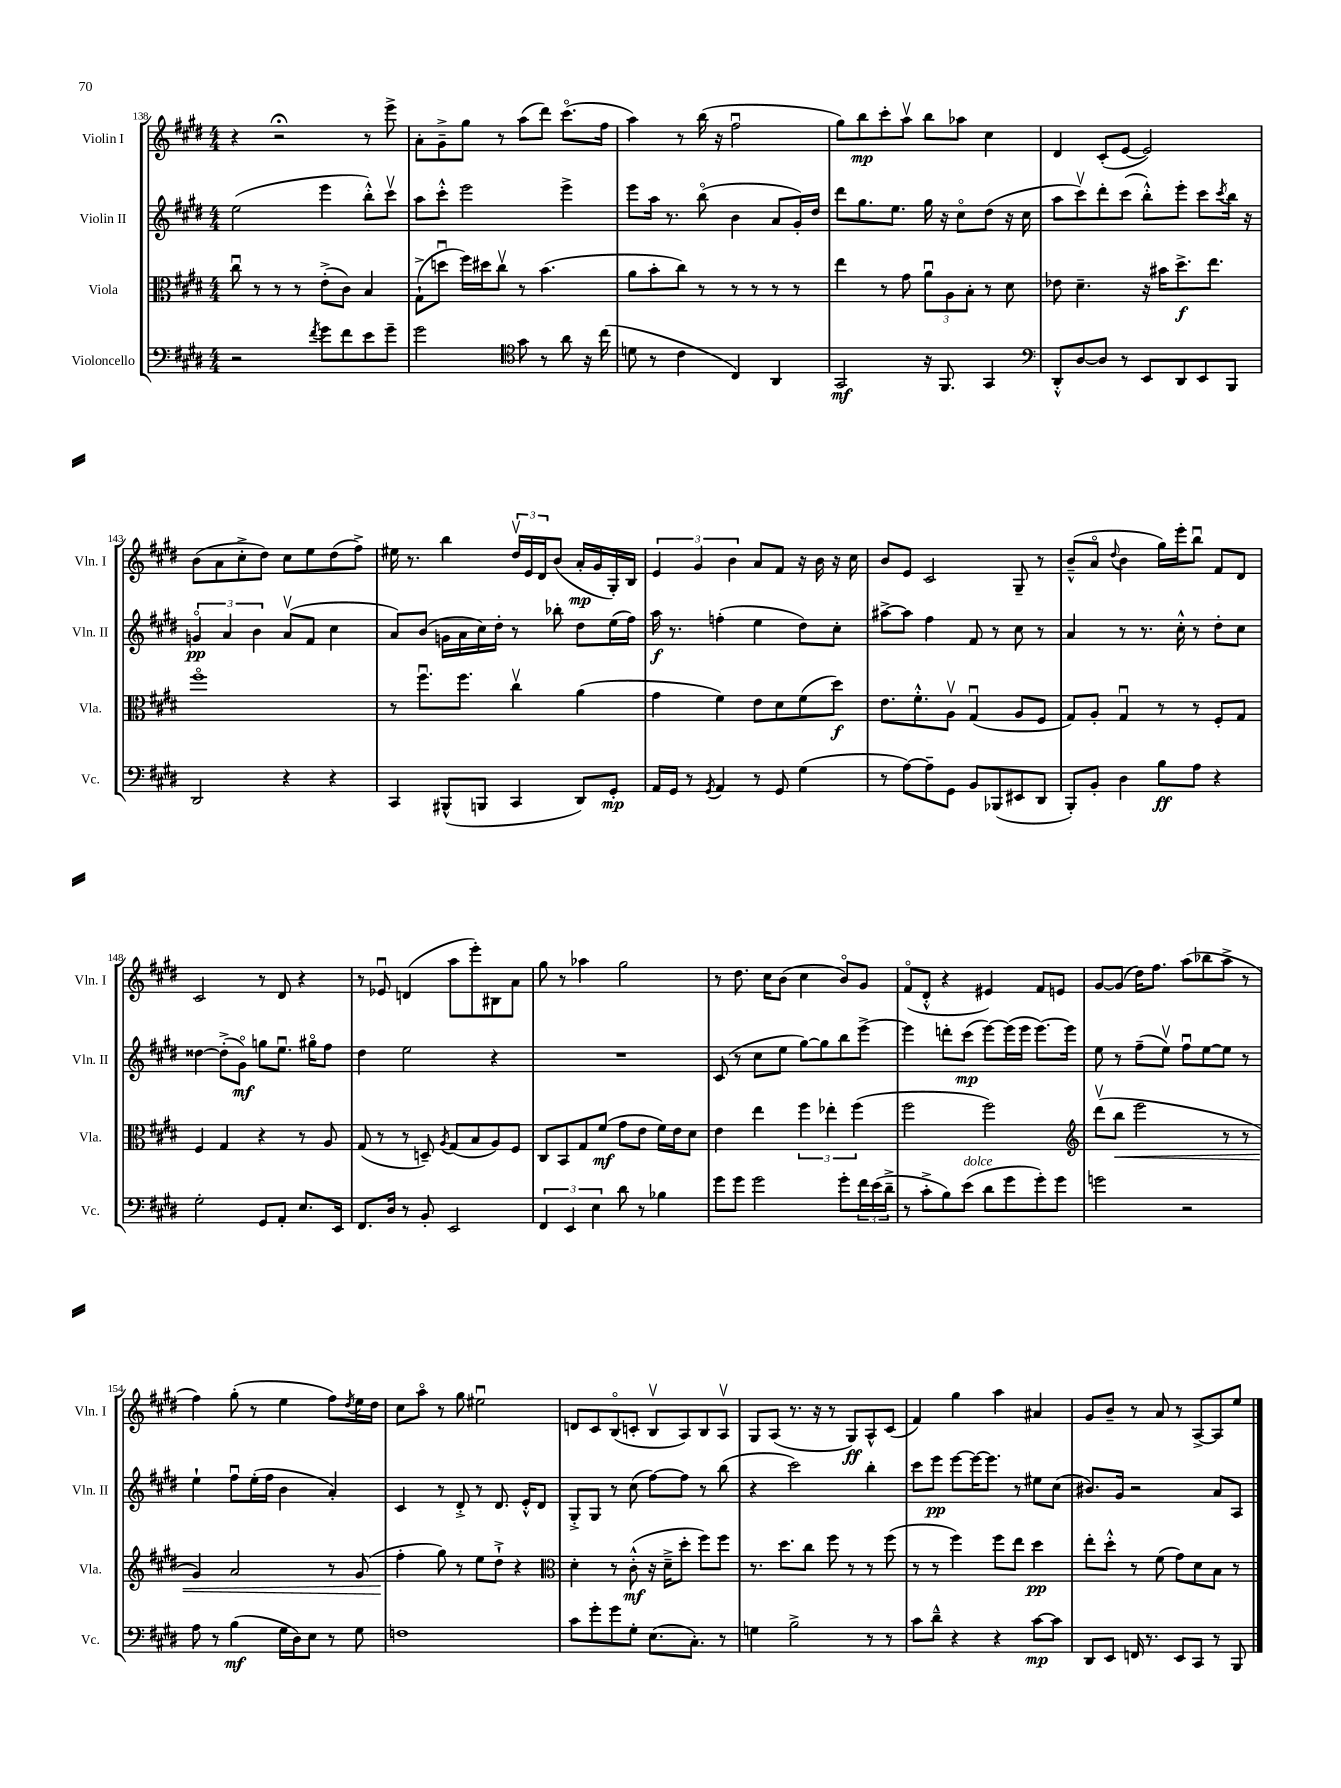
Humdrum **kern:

**kern	**dynam	**kern	**dynam	**kern	**dynam	**kern	**dynam
*part4	*part4	*part3	*part3	*part2	*part2	*part1	*part1
*staff4	*staff4	*staff3	*staff3	*staff2	*staff2	*staff1	*staff1
*I"Violoncello	*	*I"Viola	*	*I"Violin II	*	*I"Violin I	*
*I'Vc.	*	*I'Vla.	*	*I'Vln. II	*	*I'Vln. I	*
*clefF4	*	*clefC3	*	*clefG2	*	*clefG2	*
*k[f#c#g#d#]	*	*k[f#c#g#d#]	*	*k[f#c#g#d#]	*	*k[f#c#g#d#]	*
*M4/4	*	*M4/4	*	*M4/4	*	*M4/4	*
=138	=138	=138	=138	=138	=138	=138	=138
2r	.	8cc#u\	.	(2ee\	.	4r	.
.	.	8r	.	.	.	.	.
.	.	8r	.	.	.	2r;<	.
.	.	8r	.	.	.	.	.
8qf#/	.	.	.	.	.	.	.
8g#\L	.	(8e'^\L	.	4eee\	.	.	.
8f#\	.	8c#\J)	.	.	.	.	.
8e\	.	4B/	.	8bb'^^\L)	.	8r	.
8g#~\J	.	.	.	8ccc#v\J	.	8eee^\	.
=139	=139	=139	=139	=139	=139	=139	=139
2g#\	.	(8G#`^\L	.	8aa\L	.	8a'\L	.
.	.	8ddnu\J	.	8ccc#'^^\J	.	8g#~^\	.
.	.	16ff#\LL)	.	2eee\	.	8gg#\J	.
.	.	16dd#X\J	.	.	.	.	.
.	.	8cc#v\J	.	.	.	8r	.
*clefC4	*	*	*	*	*	*	*
8g#\	.	8r	.	.	.	(8aa\L	.
8r	.	(4.b\	.	.	.	8ddd#\J)	.
8a\	.	.	.	4eee^\	.	(8.ccc#\L	.
16r	.	.	.	.	.	.	.
(16cc#\	.	.	.	.	.	16ff#\Jk	.
=140	=140	=140	=140	=140	=140	=140	=140
8dn\	.	8a\L	.	8eee\L	.	4aa\)	.
8r	.	8b'\	.	16aa\Jk	.	.	.
.	.	.	.	8.r	.	.	.
4c#\	.	8cc#\J)	.	.	.	8r	.
.	.	8r	.	(8bb\	.	(16bb\	.
.	.	.	.	.	.	16r	.
4C#/)	.	8r	.	4b\	.	2ff#u\	.
.	.	8r	.	.	.	.	.
4AA/	.	8r	.	8a/L	.	.	.
.	.	8r	.	16g#'/L)	.	.	.
.	.	.	.	16dd#/JJ	.	.	.
=141	=141	=141	=141	=141	=141	=141	=141
2GG#/	mf	4ee\	.	8ddd#\L	.	8gg#\L)	.
.	.	.	.	8.gg#\	.	8bb\	mp
.	.	8r	.	.	.	8ccc#'\	.
.	.	.	.	8.ee\J	.	.	.
.	.	8g#\	.	.	.	8aav\J	.
16r	.	12au\L	.	16gg#\	.	8bb\L	.
8.FF#/	.	.	.	16r	.	.	.
.	.	12A\	.	.	.	.	.
.	.	.	.	8cc#\L	.	8aa-X\J	.
.	.	12B'\J	.	.	.	.	.
4GG#/	.	8r	.	(8dd#\J	.	4cc#\	.
.	.	8d#\	.	16r	.	.	.
.	.	.	.	16cc#\	.	.	.
=142	=142	=142	=142	=142	=142	=142	=142
*clefF4	*	*	*	*	*	*	*
8DD#'^^/L	.	8e-X\	.	8aa\L	.	4d#/	.
[8D#/	.	4.d#~\	.	8ccc#v\)	.	.	.
8D#/J]	.	.	.	8ddd#'\	.	(8c#'/L	.
8r	.	.	.	(8ccc#\J	.	[8e/J	.
8EE/L	.	16r	.	8bb'^^\L)	.	2e/])	.
.	.	16b#X\KL	.	.	.	.	.
8DD#/	.	8.dd#^\	f	8eee'\J	.	.	.
8EE/	.	.	.	8ccc#\L	.	.	.
.	.	8.ee\J	.	.	.	.	.
.	.	.	.	8qccc#/	.	.	.
8BBB/J	.	.	.	16bb\Jk	.	.	.
.	.	.	.	16r	.	.	.
!!LO:LB:g=z
=143	=143	=143	=143	=143	=143	=143	=143
2DD#/	.	1ff#	.	6gn/	pp	(8b\L	.
.	.	.	.	.	.	8a\	.
.	.	.	.	6a/	.	.	.
.	.	.	.	.	.	8cc#'^\	.
.	.	.	.	6b\	.	.	.
.	.	.	.	.	.	8dd#\J)	.
4r	.	.	.	(8av/L	.	8cc#\L	.
.	.	.	.	8f#/J	.	8ee\	.
4r	.	.	.	4cc#\	.	(8dd#\	.
.	.	.	.	.	.	8ff#^\J)	.
=144	=144	=144	=144	=144	=144	=144	=144
4CC#/	.	8r	.	8a/L)	.	16ee#X\	.
.	.	.	.	.	.	8.r	.
.	.	8.ff#u\L	.	(8b/J	.	.	.
(8BBB#X^^/L	.	.	.	16gn\LL	.	4bb\	.
.	.	8.ff#\J	.	16a\	.	.	.
8BBBn/J	.	.	.	16cc#\)	.	.	.
.	.	.	.	16dd#'\JJ	.	.	.
4CC#/	.	4cc#v\	.	8r	.	24dd#v/LL	.
.	.	.	.	.	.	24e/	.
.	.	.	.	.	.	24d#/J	.
.	.	.	.	8bb-X'\	.	(8b/J	.
8DD#/L)	.	(4a\	.	8dd#\L	.	16a'/LL	mp
.	.	.	.	.	.	16g#/	.
8GG#'/J	mp	.	.	(16ee\L	.	16G#'/)	.
.	.	.	.	16ff#\JJ)	.	16B/JJ	.
=145	=145	=145	=145	=145	=145	=145	=145
16AA/LL	.	4g#\	.	16aa\	f	6e/	.
16GG#/JJ	.	.	.	8.r	.	.	.
8r	.	.	.	.	.	.	.
.	.	.	.	.	.	6g#/	.
8qGG#/	.	.	.	.	.	.	.
4AA/	.	4f#\)	.	(4ffn'\	.	.	.
.	.	.	.	.	.	6b\	.
8r	.	8e\L	.	4ee\	.	8a/L	.
8GG#/	.	8d#\	.	.	.	8f#/J	.
(4G#\	.	(8f#\	.	8dd#\L)	.	16r	.
.	.	.	.	.	.	16b\	.
.	.	8dd#\J)	f	8cc#'\J	.	16r	.
.	.	.	.	.	.	16cc#\	.
=146	=146	=146	=146	=146	=146	=146	=146
8r	.	8.e\L	.	[8aa#X^\L	.	8b/L	.
[8A\L)	.	.	.	8aa#\J]	.	8e/J	.
.	.	8.f#'^^\	.	.	.	.	.
8A~\]	.	.	.	4ff#\	.	2c#/	.
8GG#\J	.	8Av\J	.	.	.	.	.
8BB/L	.	(4G#u/	.	8f#/	.	.	.
(8BBB-X/	.	.	.	8r	.	.	.
8EE#X/	.	8A/L	.	8cc#\	.	8G#~/	.
8DD#/J	.	8F#/J	.	8r	.	8r	.
=147	=147	=147	=147	=147	=147	=147	=147
8BBB'/L)	.	8G#/L)	.	4a/	.	(8b~^^/L	.
8BB'/J	.	8A'/J	.	.	.	8a/J	.
.	.	.	.	.	.	8qqdd#/	.
4D#\	.	4G#u/	.	8r	.	4b\	.
.	.	.	.	8.r	.	.	.
8B\L	ff	8r	.	.	.	16gg#\LL)	.
.	.	.	.	16cc#'^^\	.	16eee'\J	.
8A\J	.	8r	.	8r	.	8bbu\J	.
4r	.	8F#'/L	.	8dd#'\L	.	8f#/L	.
.	.	8G#/J	.	8cc#\J	.	8d#/J	.
!!LO:LB:g=z
=148	=148	=148	=148	=148	=148	=148	=148
2G#'\	.	4F#/	.	[4dd##X\	.	2c#/	.
.	.	4G#/	.	(8dd##'^\L]	.	.	.
.	.	.	.	8g#\J)	mf	.	.
8GG#/L	.	4r	.	8ggn\L	.	8r	.
8AA'/J	.	.	.	8.eeu\J	.	8d#/	.
8.E/L	.	8r	.	.	.	4r	.
.	.	.	.	16gg#X\KL	.	.	.
.	.	8A/	.	8ff#\J	.	.	.
16EE/Jk	.	.	.	.	.	.	.
=149	=149	=149	=149	=149	=149	=149	=149
8.FF#/L	.	(8G#/	.	4dd#\	.	8r	.
.	.	8r	.	.	.	8e-Xu/	.
16D#/Jk	.	.	.	.	.	.	.
8r	.	8r	.	2ee\	.	(4dn/	.
8BB'/	.	8Dn~/)	.	.	.	.	.
.	.	8qA/	.	.	.	.	.
2EE/	.	(8G#/L	.	.	.	8aa\L	.
.	.	8B/	.	.	.	8eee'\)	.
.	.	8A/)	.	4r	.	8B#X\	.
.	.	8F#/J	.	.	.	8a\J	.
=150	=150	=150	=150	=150	=150	=150	=150
6FF#/	.	8C#/L	.	1r	.	8gg#\	.
.	.	8BB/	.	.	.	8r	.
6EE/	.	.	.	.	.	.	.
.	.	8G#/	.	.	.	4aa-X\	.
6E\	.	.	.	.	.	.	.
.	.	(8f#/J	mf	.	.	.	.
8d#\	.	8g#\L	.	.	.	2gg#\	.
8r	.	8e\J	.	.	.	.	.
4B-X\	.	16f#\LL)	.	.	.	.	.
.	.	16e\J	.	.	.	.	.
.	.	8d#\J	.	.	.	.	.
=151	=151	=151	=151	=151	=151	=151	=151
8g#\L	.	4e\	.	(8c#/	.	8r	.
8g#\J	.	.	.	8r	.	8.dd#\	.
2g#\	.	4ee\	.	8cc#\L	.	.	.
.	.	.	.	.	.	16cc#\KL	.
.	.	.	.	8ee\J	.	(8b\J	.
.	.	6ff#\	.	[8gg#\L)	.	4cc#\	.
.	.	.	.	8gg#\]	.	.	.
.	.	6ee-X'\	.	.	.	.	.
8g#'\L	.	.	.	8bb\	.	8b/L)	.
.	.	(6ff#\	.	.	.	.	.
24f#\L	.	.	.	[8eee^\J	.	8g#/J	.
(24e\	.	.	.	.	.	.	.
24d#~^\JJ	.	.	.	.	.	.	.
=152	=152	=152	=152	=152	=152	=152	=152
8r	.	2ff#\	.	4eee\]	.	(8f#/L	.
8c#'^\L	.	.	.	.	.	8d#'^^/J	.
8B\)	.	.	.	8dddn'\L	.	4r	.
!LO:TX:a:i:t=dolce	!	!	!	!	!	!	!
(8e\J	.	.	.	(8ccc#\J	mp	.	.
8d#\L	.	2ff#\)	.	[8eee\L)	.	4e#X/)	.
8g#\	.	.	.	(16eee\L]	.	.	.
.	.	.	.	16eee\JJ	.	.	.
8g#'\)	.	.	.	[8.eee\L)	.	8f#/L	.
8g#\J	.	.	.	.	.	8en/J	.
.	.	.	.	16eee\Jk]	.	.	.
=153	=153	=153	=153	=153	=153	=153	=153
*	*	*clefG2	*	*	*	*	*
2gn\	.	(8ddd#v\L	.	8ee\	.	[8g#/L	.
!	!	!	!LO:HP:b	!	!	!	!
.	.	8bb\J	<	8r	.	(8g#/J]	.
.	.	2eee\	.	(8ff#~\L	.	16dd#\KL)	.
.	.	.	.	.	.	8.ff#\J	.
.	.	.	.	8eev\J)	.	.	.
2r	.	.	.	8ff#u\L	.	(8aa\L	.
.	.	.	.	[8ee\	.	8bb-X\	.
.	.	8r	.	8ee\J]	.	8aa^\J	.
.	.	8r	.	8r	.	8r	.
!!LO:LB:g=z
=154	=154	=154	=154	=154	=154	=154	=154
8A\	.	4g#/)	.	4ee`\	.	4ff#\)	.
8r	.	.	.	.	.	.	.
(4B\	mf	2a/	.	8ff#u\L	.	(8gg#'\	.
.	.	.	.	(16ee'\L	.	8r	.
.	.	.	.	16ff#\JJ	.	.	.
16G#\LL	.	.	.	4b\	.	4ee\	.
16D#\J)	.	.	.	.	.	.	.
8E\J	.	.	.	.	.	.	.
8r	.	8r	.	4a'/)	.	8ff#\L)	.
.	.	.	.	.	.	8qdd#/	.
8G#\	.	(8g#/	.	.	.	16ee\L	.
.	.	.	.	.	.	16dd#\JJ	.
=155	=155	=155	=155	=155	=155	=155	=155
1Fn	.	4ff#'\	.	4c#/	.	8cc#\L	.
.	.	.	.	.	.	8aa\J	.
.	.	8gg#\)	[	8r	.	8r	.
.	.	8r	.	8d#'^/	.	8gg#\	.
.	.	8ee\L	.	8r	.	2ee#Xu\	.
.	.	8dd#`^\J	.	8.d#/	.	.	.
.	.	4r	.	.	.	.	.
.	.	.	.	16e'^^/KL	.	.	.
.	.	.	.	8d#/J	.	.	.
=156	=156	=156	=156	=156	=156	=156	=156
*	*	*clefC3	*	*	*	*	*
8c#\L	.	4d#'\	.	8G#'^/L	.	8dn/L	.
8g#'\	.	.	.	8G#/J	.	8c#/	.
8g#\	.	8r	.	8r	.	(8B/	.
8G#'\J	.	(8c#'^^\	mf	(8cc#\	.	8cn'/J	.
(8.E\L	.	16r	.	[8ff#\L)	.	8Bv/L	.
.	.	16d#~^\KL	.	.	.	.	.
.	.	8dd#'\J	.	8ff#\J]	.	8A/)	.
8.C#'\J)	.	.	.	.	.	.	.
.	.	8ff#\L)	.	8r	.	8B/	.
8r	.	8ff#\J	.	(8bb\	.	8Av/J	.
=157	=157	=157	=157	=157	=157	=157	=157
4Gn\	.	8.r	.	4r	.	8G#/L	.
.	.	.	.	.	.	(8A/J	.
.	.	8.dd#\L	.	.	.	.	.
2B^\	.	.	.	2ccc#\)	.	8.r	.
.	.	8cc#\J	.	.	.	.	.
.	.	.	.	.	.	16r	.
.	.	8ff#\	.	.	.	8r	.
.	.	8r	.	.	.	8G#/L)	ff
8r	.	8r	.	4bb'\	.	8A^^/	.
8r	.	(8ff#\	.	.	.	(8c#/J	.
=158	=158	=158	=158	=158	=158	=158	=158
8c#\L	.	8r	.	8ccc#\L	.	4f#/)	.
8d#~^^\J	.	8r	.	8eee\J	pp	.	.
4r	.	4ff#\)	.	[8eee\L	.	4gg#\	.
.	.	.	.	16eee\K_	.	.	.
.	.	.	.	8.eee\J]	.	.	.
4r	.	8ff#\L	.	.	.	4aa\	.
.	.	8ee\J	.	8r	.	.	.
[8c#\L	mp	4dd#\	pp	8ee#X\L	.	4a#X/	.
8c#\J]	.	.	.	(8cc#\J	.	.	.
=159	=159	=159	=159	=159	=159	=159	=159
8DD#/L	.	8ee'\L	.	8.b#X/L)	.	8g#/L	.
8EE/J	.	8dd#'^^\J	.	.	.	8b~/J	.
.	.	.	.	16g#/Jk	.	.	.
16FFn/	.	8r	.	2r	.	8r	.
8.r	.	.	.	.	.	.	.
.	.	(8f#\	.	.	.	8a/	.
8EE/L	.	8g#\L)	.	.	.	8r	.
8CC#/J	.	8d#\	.	.	.	[8A^/L	.
8r	.	8B\J	.	8a/L	.	8A/]	.
8BBB/	.	8r	.	8A/J	.	8ee/J	.
==	==	==	==	==	==	==	==
*-	*-	*-	*-	*-	*-	*-	*-
